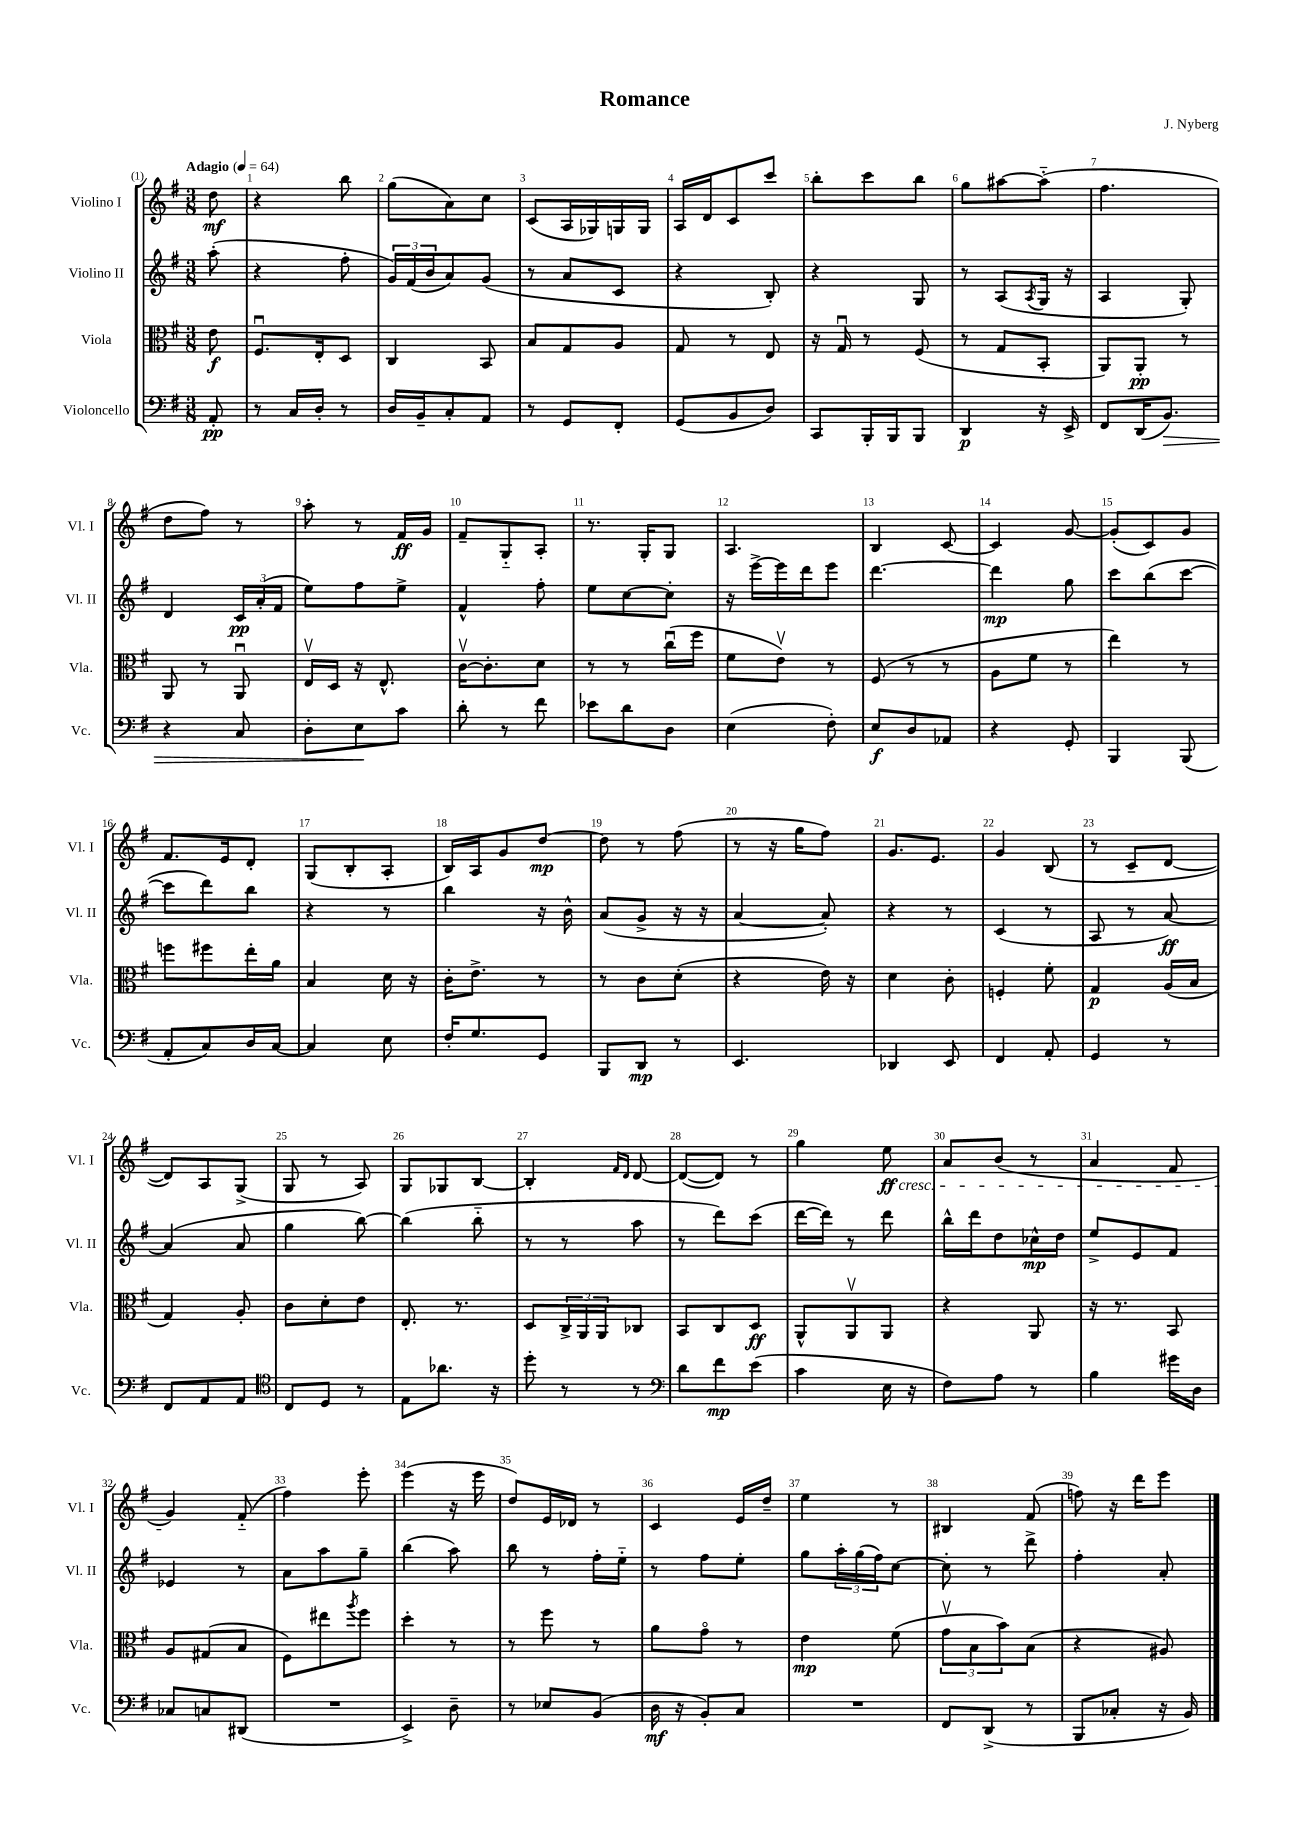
\header { title = "Romance" composer = "J. Nyberg" }
<<
\new StaffGroup <<
\new Staff = "s0" \with { instrumentName = "Violino I" shortInstrumentName = "Vl. I" } {
    \clef treble \key g \major \numericTimeSignature \time 3/8 \partial 8 \tempo "Adagio" 4 = 64
    d''8\mf |
    r4 b''8 |
    g''8( a'8) c''8 |
    c'8( a16 ges16) g16 g16 |
    a16 d'16 c'8 c'''8 |
    b''8-. c'''8 b''8 |
    g''8 ais''8~ ais''8-_( |
    fis''4. |
    d''8 fis''8) r8 |
    a''8-. r8 fis'16\ff g'16 |
    fis'8-- g8-_ a8-. |
    r8. g16-. g8 |
    a4. |
    b4 c'8~ |
    c'4 g'8~ |
    g'8-.( c'8) g'8 |
    fis'8. e'16 d'8-. |
    g8( b8-. a8-. |
    b16) a16 g'8 d''8~\mp |
    d''8 r8 fis''8( |
    r8 r16 g''16 fis''8) |
    g'8. e'8. |
    g'4 b8( |
    r8 c'8-- d'8~ |
    d'8) a8 g8->( |
    g8 r8 a8) |
    g8 ges8 b8~ |
    b4-. \grace { fis'16 d'16 } d'8~ |
    d'8~( d'8) r8 |
    g''4 e''8\ff\cresc |
    a'8 b'8( r8 |
    a'4 fis'8 |
    g'4\!) fis'8-_( |
    fis''4) e'''8-. |
    e'''4( r16 e'''16 |
    d''8) e'16 des'16 r8 |
    c'4 e'16 d''16-- |
    e''4 r8 |
    bis4 fis'8( |
    f''8) r16 d'''16 e'''8 \bar "|." |
}
\new Staff = "s1" \with { instrumentName = "Violino II" shortInstrumentName = "Vl. II" } {
    \clef treble \key g \major \numericTimeSignature \time 3/8 \partial 8
    a''8-.( |
    r4 fis''8-. |
    \tuplet 3/2 { g'16) fis'16( b'16 } a'8) g'8( |
    r8 a'8 c'8 |
    r4 b8-.) |
    r4 g8 |
    r8 a8( \acciaccatura { a8 } g16 r16 |
    a4 g8-.) |
    d'4 \tuplet 3/2 { c'16\pp a'16-.( fis'16 } |
    e''8) fis''8 e''8-> |
    fis'4-^ fis''8-. |
    e''8 c''8~ c''8-. |
    r16 e'''16~-> e'''16 d'''16 e'''8 |
    d'''4.~ |
    d'''4\mp g''8 |
    c'''8 b''8( c'''8~ |
    c'''8 d'''8) b''8 |
    r4 r8 |
    b''4 r16 b'16-^ |
    a'8( g'8-> r16 r16 |
    a'4~ a'8-.) |
    r4 r8 |
    c'4( r8 |
    a8 r8 a'8~\ff) |
    a'4( a'8 |
    g''4 b''8~) |
    b''4( b''8-_ |
    r8 r8 a''8 |
    r8 d'''8) c'''8( |
    d'''16~ d'''16) r8 d'''8 |
    b''16-^ d'''16 d''8 ces''16-^\mp d''16 |
    e''8-> e'8 fis'8 |
    ees'4 r8 |
    a'8 a''8 g''8-- |
    b''4( a''8) |
    b''8 r8 fis''16-. e''16-_ |
    r8 fis''8 e''8-. |
    g''8 \tuplet 3/2 { a''16-. g''16( fis''16) } c''8~ |
    c''8-. r8 d'''8-> |
    fis''4-. a'8-. \bar "|." |
}
\new Staff = "s2" \with { instrumentName = "Viola" shortInstrumentName = "Vla." } {
    \clef alto \key g \major \numericTimeSignature \time 3/8 \partial 8
    e'8\f |
    fis8.\downbow e16-. d8 |
    c4 b,8 |
    b8 g8 a8 |
    g8 r8 e8 |
    r16 g16\downbow r8 fis8( |
    r8 g8 b,8-. |
    a,8) a,8-.\pp r8 |
    a,8 r8 a,8\downbow |
    e16\upbow d16 r16 e8.-^ |
    c'16~\upbow c'8.-. d'8 |
    r8 r8 c''16\downbow( fis''16 |
    fis'8 e'8\upbow) r8 |
    fis8( r8 r8 |
    a8 fis'8 r8 |
    e''4) r8 |
    f''8 fis''8 e''16-. a'16 |
    b4 d'16 r16 |
    c'16-. e'8.-> r8 |
    r8 c'8 d'8-.( |
    r4 e'16) r16 |
    d'4 c'8-. |
    f4-. fis'8-. |
    g4\p a16( b16 |
    g4) a8-. |
    c'8 d'8-. e'8 |
    e8.-. r8. |
    d8 \tuplet 3/2 { c16-> a,16 a,16 } ces8 |
    b,8 c8 d8\ff |
    a,8-^ a,8\upbow a,8 |
    r4 a,8 |
    r16 r8. b,8 |
    a8 gis8( b8 |
    fis8) eis''8 \acciaccatura { a''8 } fis''8 |
    d''4-. r8 |
    r8 fis''8 r8 |
    a'8 g'8\flageolet r8 |
    e'4\mp fis'8( |
    \tuplet 3/2 { g'8\upbow b8 b'8) } b8( |
    r4 ais8) \bar "|." |
}
\new Staff = "s3" \with { instrumentName = "Violoncello" shortInstrumentName = "Vc." } {
    \clef bass \key g \major \numericTimeSignature \time 3/8 \partial 8
    a,8-.\pp |
    r8 c16 d16-. r8 |
    d16 b,16-- c8-. a,8 |
    r8 g,8 fis,8-. |
    g,8( b,8 d8) |
    c,8 b,,16-. b,,16 b,,8 |
    d,4\p r16 e,16-> |
    fis,8 d,16( b,8.\>) |
    r4 c8 |
    d8-. e8\! c'8 |
    d'8-. r8 fis'8 |
    ees'8 d'8 d8 |
    e4( fis8-.) |
    e8\f d8 aes,8 |
    r4 g,8-. |
    b,,4 b,,8( |
    a,8-. c8) d16 c16~ |
    c4 e8 |
    fis16-. g8. g,8 |
    b,,8 d,8\mp r8 |
    e,4. |
    des,4 e,8 |
    fis,4 a,8-. |
    g,4 r8 |
    fis,8 a,8 a,8 |
    \clef tenor c8 d8 r8 |
    e8 aes'8. r16 |
    d''8-. r8 r8 |
    \clef bass d'8 fis'8\mp e'8( |
    c'4 e16 r16 |
    fis8) a8 r8 |
    b4 gis'16 d16 |
    ces8 c8 dis,8( |
    R4. |
    e,4->) d8-- |
    r8 ees8 b,8( |
    d16\mf r16 b,8-.) c8 |
    R4. |
    fis,8 d,8->( r8 |
    b,,8 ces8-. r16 b,16) \bar "|." |
}
>>
>>
\layout { \context { \Score \override BarNumber.break-visibility = ##(#f #t #t) barNumberVisibility = #all-bar-numbers-visible } }
